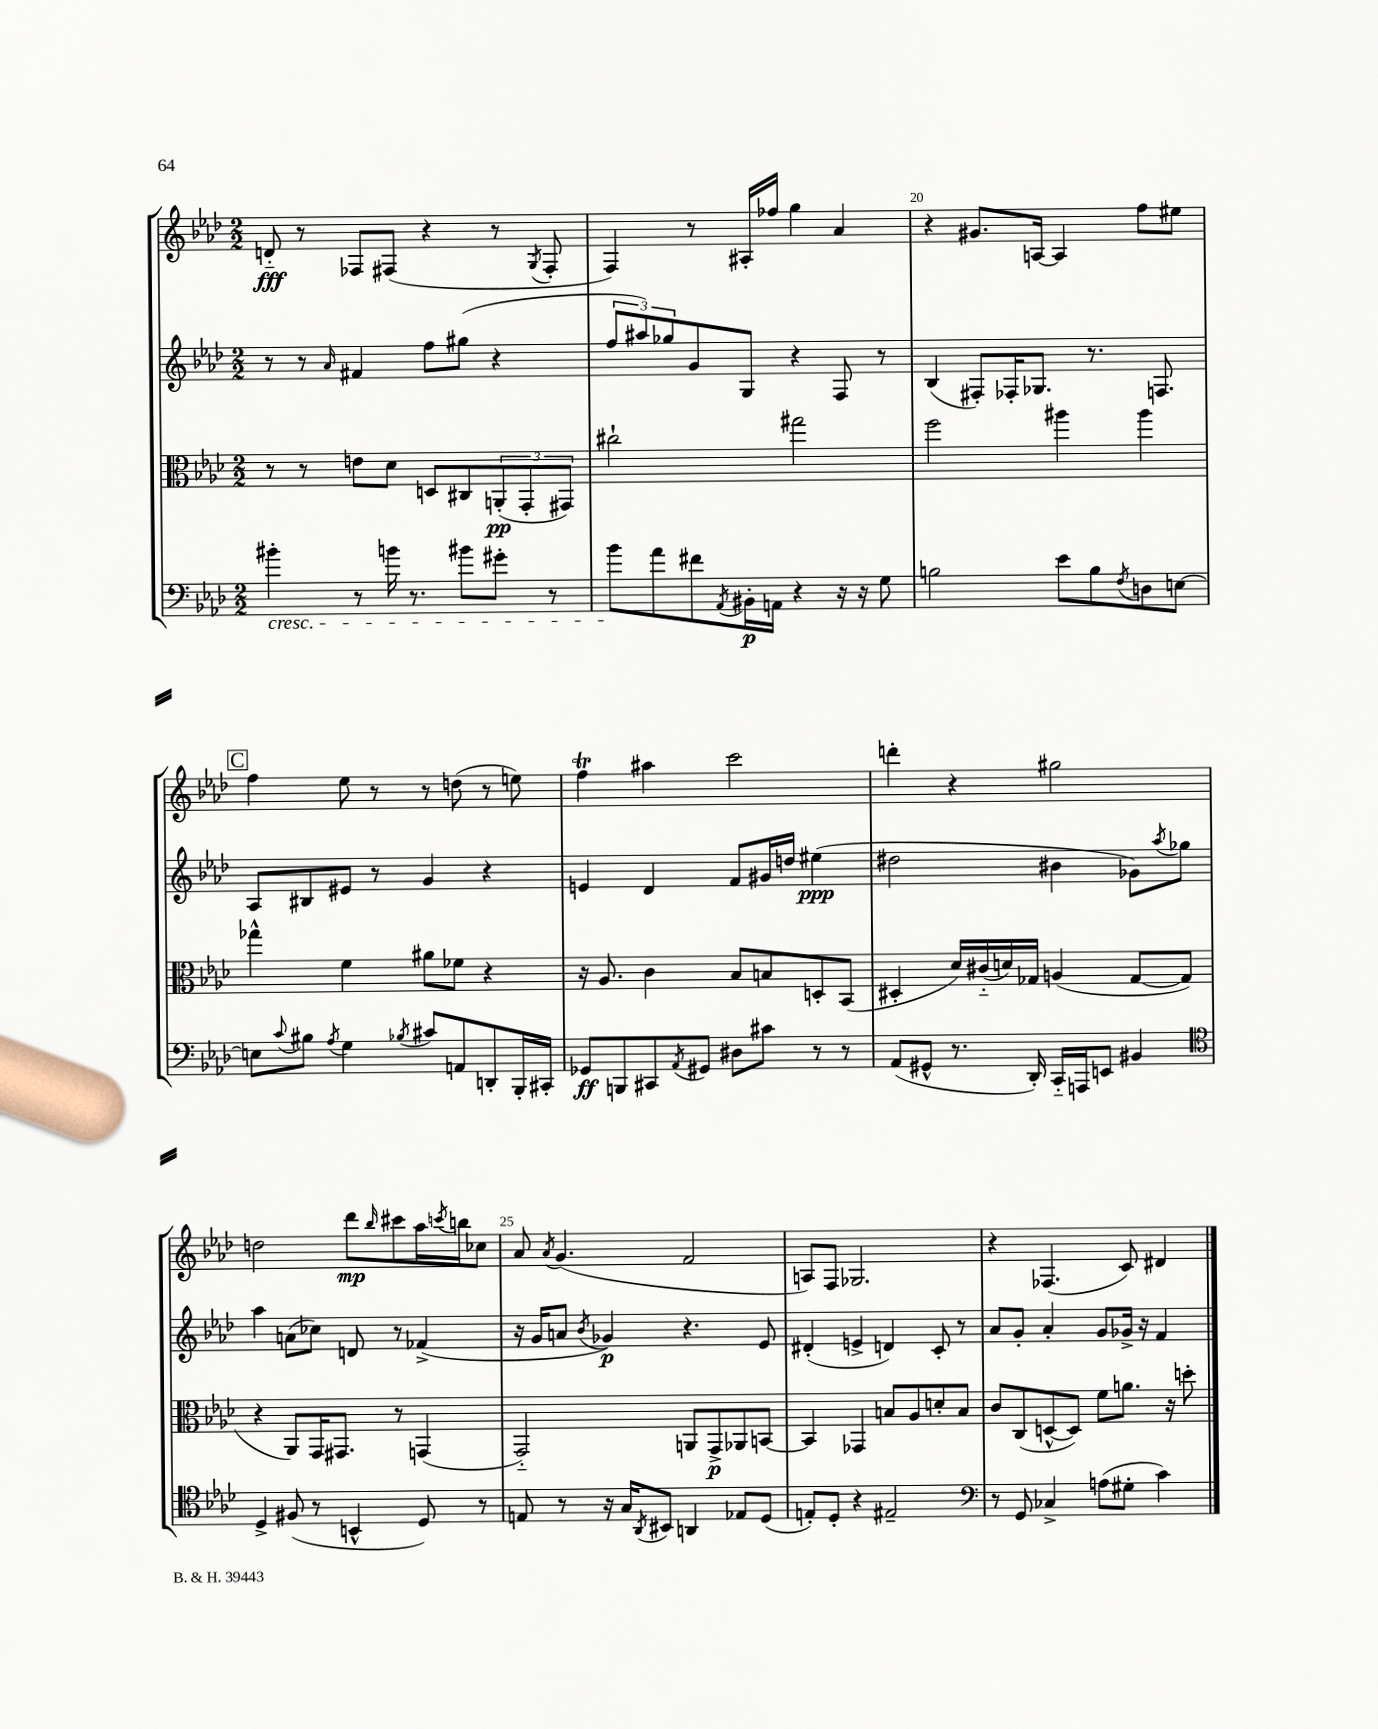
<<
\new StaffGroup <<
\new Staff = "s0" {
    \clef treble \key aes \major \numericTimeSignature \time 2/2
    d'8-_\fff r8 fes8 fis8( r4 r8 \acciaccatura { g8 } fis8-. |
    f4) r8 ais16-. fes''16 g''4 aes'4 |
    r4 gis'8. a16~ a4 f''8 eis''8 |
    \mark \markup { \box "C" } f''4 ees''8 r8 r8 d''8( r8 e''8) |
    f''4\trill ais''4 c'''2 |
    d'''4-. r4 gis''2 |
    d''2 des'''8\mp \grace { bes''16 } cis'''8 aes''16 \acciaccatura { c'''8 } b''16 ces''8 |
    aes'8 \acciaccatura { aes'8 } g'4.( f'2 |
    a8) f8 ges2. |
    r4 fes4.( c'8) dis'4 \bar "|." |
}
\new Staff = "s1" {
    \clef treble \key aes \major \numericTimeSignature \time 2/2
    r8 r8 \grace { aes'16 } fis'4 f''8 gis''8( r4 |
    \tuplet 3/2 { f''8 ais''8) ges''8 } g'8 g8 r4 f8 r8 |
    bes4( fis8-.) fes16-. ges8. r8. f8. |
    \mark \markup { \box "C" } aes8 bis8 eis'8 r8 g'4 r4 |
    e'4 des'4 f'8 gis'16 d''16 eis''4\ppp( |
    dis''2 bis'4 ges'8) \acciaccatura { aes''8 } ges''8 |
    aes''4 a'8( ces''8) d'8 r8 fes'4->( |
    r16 g'16 a'8 \acciaccatura { bes'8 } ges'4\p) r4. ees'8 |
    dis'4-.( e'4-> d'4) c'8-. r8 |
    aes'8 g'8-. aes'4-. g'8 ges'16-> r16 f'4 \bar "|." |
}
\new Staff = "s2" {
    \clef alto \key aes \major \numericTimeSignature \time 2/2
    r8 r8 e'8 des'8 d8 cis8 \tuplet 3/2 { a,8-.\pp( g,8-. gis,8) } |
    cis''2-! gis''2 |
    f''2 ais''4 ais''4 |
    \mark \markup { \box "C" } ges''4-^ f'4 ais'8 fes'8 r4 |
    r16 aes8. c'4 bes8 b8 d8-. bes,8( |
    dis4-. des'16) cis'16-_( d'16) ges16 a4( ges8~ ges8 |
    r4 aes,8) g,16 gis,8. r8 g,4( |
    g,2-_) a,8 g,8->\p aes,8 b,8~ |
    b,4 ges,4 b8 aes8 d'8-. b8 |
    c'8 c8( d8~-^ d8) f'8 a'8. r16 d''8-. \bar "|." |
}
\new Staff = "s3" {
    \clef bass \key aes \major \numericTimeSignature \time 2/2
    bis'4-.\cresc r8 b'16 r8. bis'8 gis'8-. r8 |
    bes'8\! aes'8 fis'8 \acciaccatura { aes,8 } bis,16-.\p a,16 r4 r16 r16 g8 |
    b2 ees'8 b8 \acciaccatura { f8 } d8 e8~ |
    \mark \markup { \box "C" } e8 \appoggiatura { c'8 } bis8 \acciaccatura { aes8 } g4 \acciaccatura { bes8 } cis'8 a,8 d,8-. bes,,16-. cis,16-. |
    ges,8\ff b,,8 cis,8 \acciaccatura { aes,8 } gis,8 dis8 cis'8 r8 r8 |
    aes,8( gis,8-^ r8. des,16-.) c,16-_ a,,16 e,8 bis,4 |
    \clef tenor des4-> fis8( r8 b,4-^ des8) r8 |
    e8 r8 r16 g16 \acciaccatura { aes,8 } bis,8 a,4 ees8 des8( |
    e8-.) des8-. r4 eis2-- |
    \clef bass r8 g,8 ces4-> a8( gis8-. c'4) \bar "|." |
}
>>
>>
\layout { \context { \Score currentBarNumber = #18 \override BarNumber.break-visibility = ##(#f #t #t) barNumberVisibility = #(every-nth-bar-number-visible 5) } }
